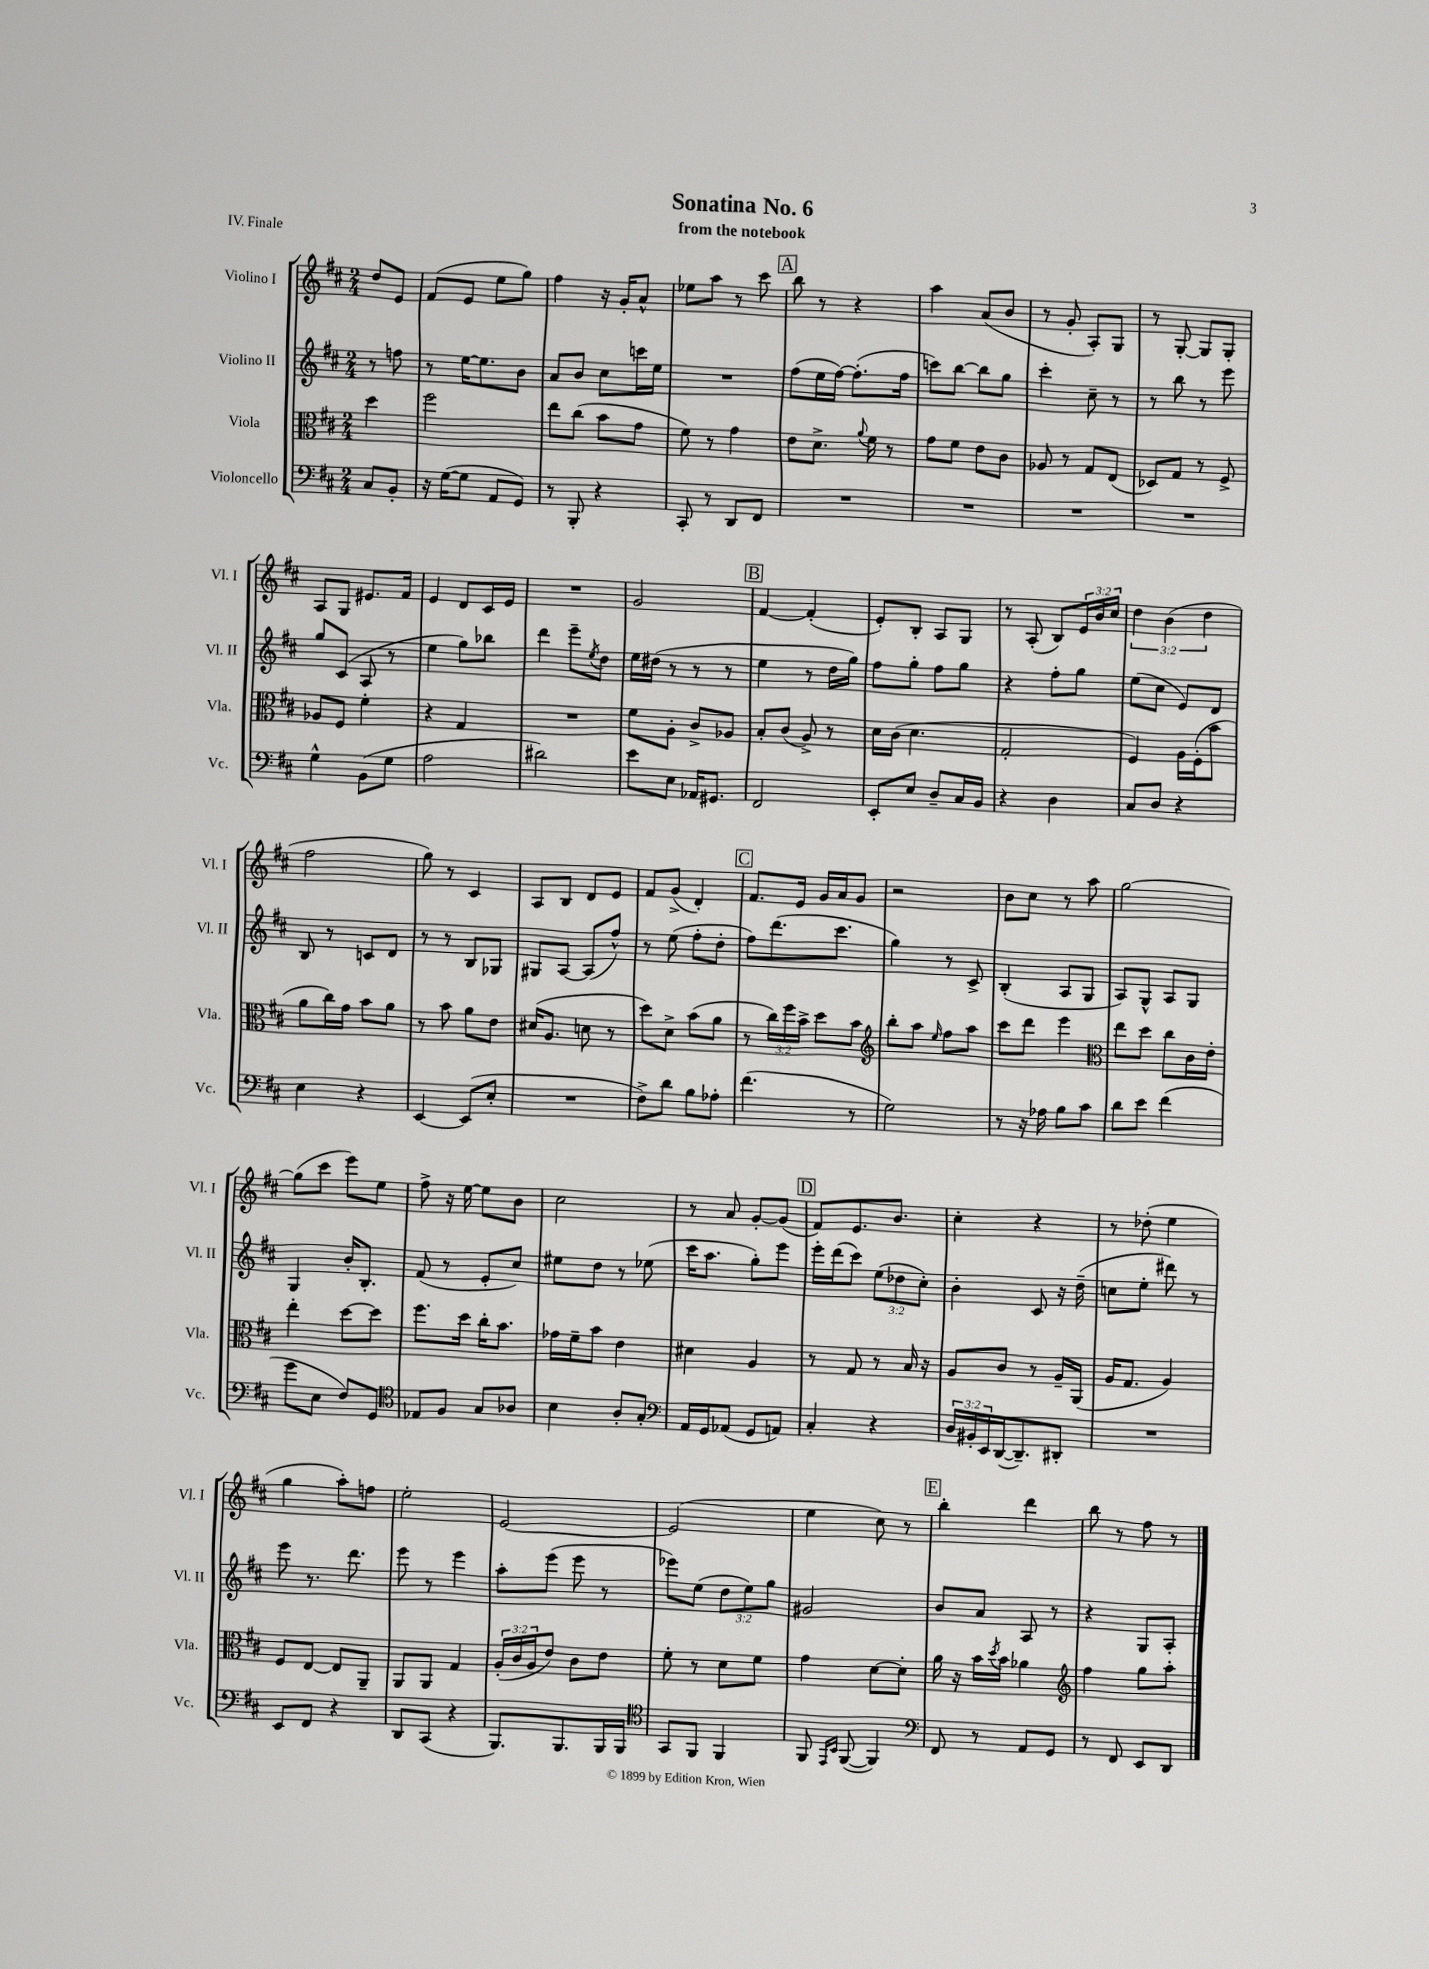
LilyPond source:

\header { title = "Sonatina No. 6" subtitle = "from the notebook" piece = "IV. Finale" }
<<
\new StaffGroup <<
\new Staff = "s0" \with { instrumentName = "Violino I" shortInstrumentName = "Vl. I" } {
    \clef treble \key d \major \numericTimeSignature \time 2/4 \override Staff.TupletNumber.text = #tuplet-number::calc-fraction-text \partial 4
    d''8 e'8 |
    fis'8( e'8 e''8 g''8) |
    fis''4 r16 g'16-. a'8-^ |
    ees''8 a''8 r8 cis'''8 |
    \mark \markup { \box "A" } b''8 r8 r4 |
    a''4 a'8( b'8 |
    r8 g'8-. a8-.) g8 |
    r8 g8~-. g8 g8-. |
    a8 g8 eis'8. fis'16 |
    e'4 d'8 cis'16 e'16 |
    R2 |
    g'2 |
    \mark \markup { \box "B" } fis'4~ fis'4-.( |
    e'8-.) b8-. a8 g8 |
    r8 a8-.( b8) \tuplet 3/2 { e'16 b'16 cis''16 } |
    \tuplet 3/2 { d''4 b'4( d''4 } |
    fis''2 |
    g''8) r8 cis'4 |
    a8 b8 d'8 e'8 |
    fis'8 g'8->( d'4-.) |
    \mark \markup { \box "C" } fis'8. e'16 g'16 a'16 g'8 |
    r2 |
    b'8 cis''8 r8 a''8 |
    g''2~ |
    g''8( cis'''8 e'''8) e''8 |
    fis''8-> r16 e''16~ e''8 b'8 |
    cis''2 |
    r8 a'8 g'8~-. g'8( |
    \mark \markup { \box "D" } fis'8) e'8. b'8. |
    cis''4-. r4 |
    r8 des''8-.( e''4 |
    g''4 a''8-.) f''8 |
    e''2-. |
    e'2~ |
    e'2( |
    e''4 cis''8) r8 |
    \mark \markup { \box "E" } b''4-. d'''4 |
    b''8 r8 fis''8 r8 \bar "|." |
}
\new Staff = "s1" \with { instrumentName = "Violino II" shortInstrumentName = "Vl. II" } {
    \clef treble \key d \major \numericTimeSignature \time 2/4 \override Staff.TupletNumber.text = #tuplet-number::calc-fraction-text \partial 4
    r8 f''8 |
    r8 e''16~ e''8. b'8 |
    a'8 b'8 cis''8 c'''16 e''16 |
    R2 |
    \mark \markup { \box "A" } fis''8( e''16 fis''16~) fis''8.-.( fis''16 |
    c'''8) b''8~ b''8 g''8 |
    cis'''4-. cis''8-- r8 |
    r8 b''8 r8 e'''8 |
    g''8 cis'8( a8 r8 |
    e''4 g''8) bes''8 |
    d'''4 e'''8-- \acciaccatura { e''8 } d''8 |
    e''16 dis''16( r8 r8 r8 |
    \mark \markup { \box "B" } e''4 r8 d''16 g''16) |
    fis''8 g''8-. fis''8 g''8 |
    r4 fis''8-. g''8 |
    e''8( cis''8 e'8) d'8 |
    b8 r8 c'8 d'8 |
    r8 r8 b8 ges8 |
    gis8 a8~ a8( fis''8-^) |
    r8 e''8( fis''8-. d''8-. |
    \mark \markup { \box "C" } fis''8) d'''8.( cis'''8. |
    g''4) r8 cis'8-> |
    b4-.( a8 g8 |
    a8) g8-^ a8 g8 |
    g4 b'16-. b8.-. |
    fis'8( r8 e'8-. cis''8) |
    eis''8 d''8 r8 ees''8( |
    cis'''16 a''8. g''8-.) e'''8 |
    \mark \markup { \box "D" } e'''16-. d'''16( cis'''8) \tuplet 3/2 { e''8( des''8 cis''8-.) } |
    b'4-. cis'8 r16 d''16--( |
    c''8 e''8-. dis'''8) r8 |
    e'''8 r8. d'''8. |
    e'''8 r8 e'''4 |
    a''8-. e'''8( e'''8 r8 |
    ees'''8) e''8( \tuplet 3/2 { d''8 e''8) g''8 } |
    gis'2 |
    \mark \markup { \box "E" } b'8 a'8 a8 r8 |
    r4 g8 a8-. \bar "|." |
}
\new Staff = "s2" \with { instrumentName = "Viola" shortInstrumentName = "Vla." } {
    \clef alto \key d \major \numericTimeSignature \time 2/4 \override Staff.TupletNumber.text = #tuplet-number::calc-fraction-text \partial 4
    d''4 |
    fis''2 |
    e''8 cis''8( b'8 g'8 |
    fis'8) r8 g'4 |
    \mark \markup { \box "A" } e'8 d'8.-> \appoggiatura { a'8 } fis'16 r8 |
    g'8 fis'8 e'8 cis'8 |
    aes8 r8 g8 e8( |
    des8) g8 r8 fis8-> |
    aes8 fis8 fis'4-. |
    r4 g4 |
    R2 |
    fis'8 a8-. cis'8-> aes8 |
    \mark \markup { \box "B" } b8-. cis'8( a8->) r8 |
    d'16 cis'16( d'4. |
    g2-. |
    fis4) a16 fis16-.( b'8 |
    a'8 cis''16) g'16 b'8 a'8 |
    r8 b'8 a'8 e'8 |
    dis'16( a8. d'8 r8 |
    d''8) d'8-> b'8( a'8 |
    \mark \markup { \box "C" } r8 \tuplet 3/2 { cis''16) fis''16 b'16-> } d''8 b'8 |
    \clef treble b''8-. a''8 \grace { e''16 } fis''8 a''8 |
    cis'''8 d'''8 e'''4 |
    \clef alto e''8 d''8 cis''8 cis'16 e'16-. |
    e''4-. d''8~ d''8 |
    fis''8. d''16 cis''16-. b'8. |
    ges'16 fis'16-- b'8 e'4 |
    dis'4 a4 |
    \mark \markup { \box "D" } r8 g8 r8 b16 r16 |
    a8 cis'8 r8 a16-- a,16( |
    a16 g8. a4) |
    fis8 e8~ e8 a,8-- |
    a,8 a,8 g4 |
    \tuplet 3/2 { a16-.( cis'16 a16 } e'8) cis'8 e'8 |
    fis'8-. r8 d'8 fis'8 |
    g'4 d'8~ d'8-. |
    \mark \markup { \box "E" } a'16 r16 b'16 \acciaccatura { d''8 } b'16 aes'4 |
    \clef treble fis''4 g''8 a''8-. \bar "|." |
}
\new Staff = "s3" \with { instrumentName = "Violoncello" shortInstrumentName = "Vc." } {
    \clef bass \key d \major \numericTimeSignature \time 2/4 \override Staff.TupletNumber.text = #tuplet-number::calc-fraction-text \partial 4
    cis8 b,8-. |
    r16 g16~( g8 a,8 g,8) |
    r8 b,,8-. r4 |
    cis,8-. r8 d,8 fis,8 |
    \mark \markup { \box "A" } R2 |
    R2 |
    R2 |
    R2 |
    g4-^ b,8( g8 |
    a2 |
    dis'2) |
    e'8 e8 aes,16 gis,8. |
    \mark \markup { \box "B" } fis,2 |
    e,8-. e8 d8-- cis16 b,16 |
    r4 d4 |
    cis8 d8 r4 |
    e4 r4 |
    e,4~ e,8( e8-. |
    R2 |
    fis8->) d'8 b8 aes8-. |
    \mark \markup { \box "C" } fis'4.( r8 |
    g2) |
    r8 r16 aes16 b8 cis'8 |
    d'8 e'8 fis'4( |
    g'8 e8 fis8) g,8 |
    \clef tenor ees8 fis8 g8 aes8 |
    b4 a8-. g8-. |
    \clef bass a,16 g,16 aes,8( g,8 a,8) |
    \mark \markup { \box "D" } cis4-. r4 |
    \tuplet 3/2 { d16 bis,16-. e,16 } d,16~( d,8.--) dis,8-. |
    R2 |
    e,8 fis,8 r4 |
    d,8 cis,8( r4 |
    b,,8.) b,,8. b,,16 b,,16 |
    \clef tenor g,8 fis,8 fis,4 |
    fis,8 \grace { e,16 b,16 } fis,8~( fis,4) |
    \mark \markup { \box "E" } \clef bass fis,8 r8 a,8 g,8 |
    r8 fis,8 e,8 d,8 \bar "|." |
}
>>
>>
\layout { \context { \Score \remove "Bar_number_engraver" } }
